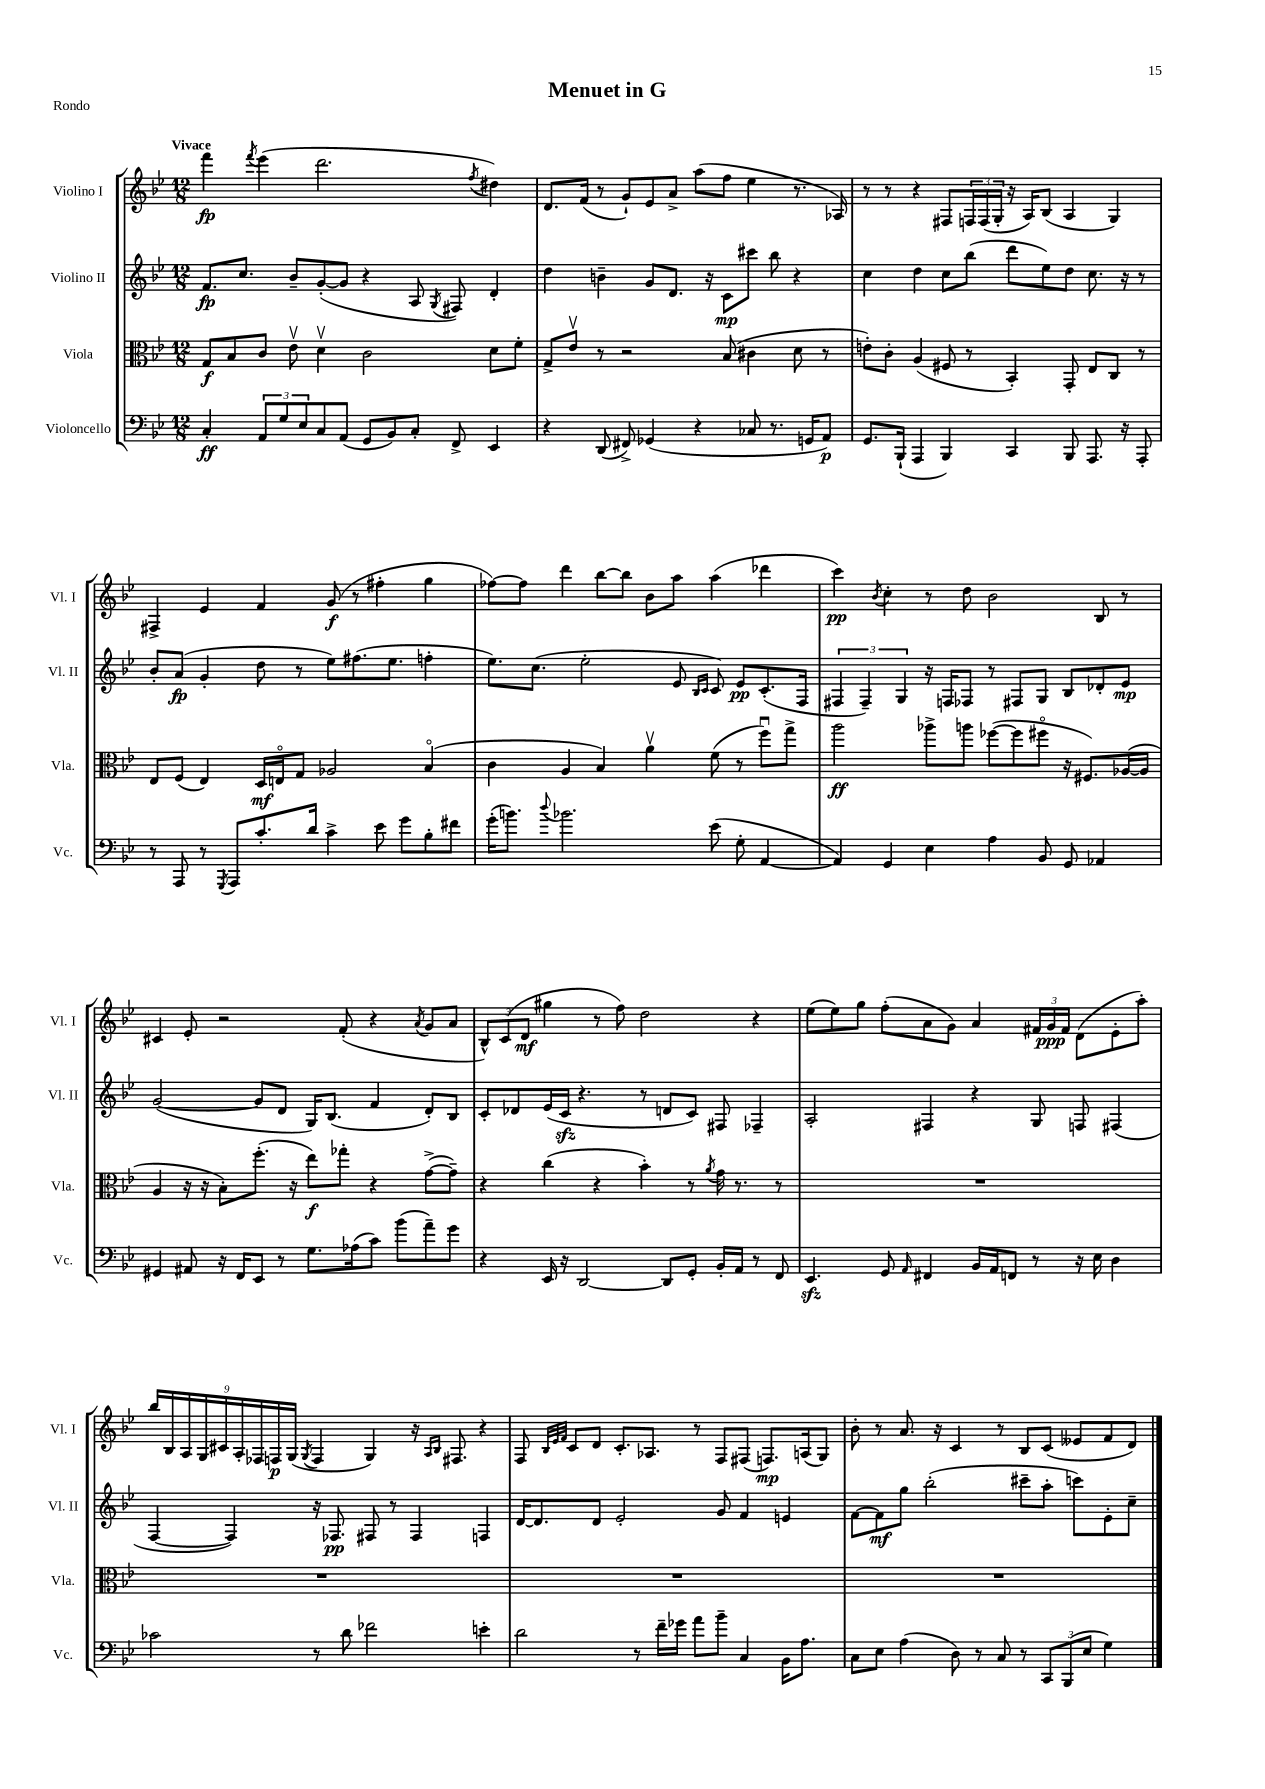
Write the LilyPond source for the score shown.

\header { title = "Menuet in G" piece = "Rondo" }
<<
\new StaffGroup <<
\new Staff = "s0" \with { instrumentName = "Violino I" shortInstrumentName = "Vl. I" } {
    \clef treble \key bes \major \numericTimeSignature \time 12/8 \tempo "Vivace"
    f'''4\fp \acciaccatura { f'''8 } ees'''4( d'''2. \acciaccatura { f''8 } dis''4) |
    d'8. f'16( r8 g'8-!) ees'8 a'8-> a''8( f''8 ees''4 r8. aes16) |
    r8 r8 r4 fis8 \tuplet 3/2 { f16 f16( g16-. } r16 a16) bes8( a4 g4) |
    fis4-> ees'4 f'4 g'8\f( r8 fis''4-. g''4 |
    fes''8~) fes''8 d'''4 bes''8~ bes''8 bes'8 a''8 a''4( des'''4 |
    c'''4\pp) \acciaccatura { bes'8 } c''4-. r8 d''8 bes'2 bes8 r8 |
    cis'4 ees'8-. r2 f'8-.( r4 \acciaccatura { a'8 } g'8 a'8 |
    \tuplet 3/2 { bes8-^) c'8( d'8\mf } gis''4 r8 f''8) d''2 r4 |
    ees''8( ees''8) g''8 f''8-.( a'8 g'8) a'4 \tuplet 3/2 { fis'16 g'16\ppp fis'16 } d'8( ees'8-. a''8-.) |
    \tuplet 9/8 { bes''16 bes16 a16 g16 cis'16 a16-. fes16 f16\p g16( } \acciaccatura { g8 } f4 g4) r16 \grace { a16 bes16 } fis8. r4 |
    f8 \grace { bes32 ees'32 f'32 } c'8 d'8 c'8.-. aes8. r8 f8 fis8( f8.\mp) a16( g8) |
    bes'8-. r8 a'8. r16 c'4 r8 bes8 c'8( eeses'8 f'8 d'8) \bar "|." |
}
\new Staff = "s1" \with { instrumentName = "Violino II" shortInstrumentName = "Vl. II" } {
    \clef treble \key bes \major \numericTimeSignature \time 12/8
    f'8.\fp c''8. bes'8-- g'8~-.( g'8 r4 a8 \acciaccatura { g8 } fis8) d'4-. |
    d''4 b'4-- g'8 d'8. r16 c'8\mp cis'''8 bes''8 r4 |
    c''4 d''4 c''8 bes''8( d'''8 ees''8) d''8 c''8. r16 r8 |
    bes'8-. a'8\fp( g'4-. d''8 r8 ees''8) fis''8.( ees''8. f''4-. |
    ees''8.) c''8.( ees''2-. ees'8 \grace { bes16 c'16 } c'8) ees'8\pp c'8.-.( f16 |
    \tuplet 3/2 { fis4 fis4--) g4 } r16 f16 fes8 r8 fis8 g8 bes8 des'8-. ees'8\mp |
    g'2~( g'8 d'8 g16) bes8.( f'4 d'8-.) bes8 |
    c'8-. des'8 ees'16( c'16\sfz r4. r8 d'8 c'8) fis8 fes4-- |
    a2-. fis4 r4 g8 f8 fis4( |
    f4~ f4) r16 fes8.\pp fis8 r8 fis4 f4 |
    d'16~ d'8. d'8 ees'2-. g'8 f'4 e'4 |
    f'8~ f'8\mf g''8 bes''2-.( cis'''8-- a''8-. c'''8) ees'8-. c''8-- \bar "|." |
}
\new Staff = "s2" \with { instrumentName = "Viola" shortInstrumentName = "Vla." } {
    \clef alto \key bes \major \numericTimeSignature \time 12/8
    g8\f bes8 c'8 ees'8\upbow d'4\upbow c'2 d'8 f'8-. |
    g8-> ees'8\upbow r8 r2 bes8( cis'4 d'8 r8 |
    e'8-.) c'8-. a4( fis8 r8 bes,4-.) g,8-. ees8 c8 r8 |
    ees8 f8( ees4) d16\mf e16\flageolet g8 aes2 bes4\flageolet( |
    c'4 a4 bes4) a'4\upbow f'8( r8 f''8\downbow) g''8-> |
    a''2\ff aes''8-> a''8 fes''8~( fes''8 fis''8\flageolet r16 fis8.) aes16~( aes16 |
    a4 r16 r16 bes8-.) f''8.-.( r16 ees''8\f) ges''8-. r4 g'8~->( g'8--) |
    r4 c''4( r4 bes'4-.) r8 \acciaccatura { a'8 } g'16 r8. r8 |
    R1. |
    R1. |
    R1. |
    R1. \bar "|." |
}
\new Staff = "s3" \with { instrumentName = "Violoncello" shortInstrumentName = "Vc." } {
    \clef bass \key bes \major \numericTimeSignature \time 12/8
    c4-.\ff \tuplet 3/2 { a,8 g8 ees8 } c8 a,8( g,8 bes,8) c8-. f,8-> ees,4 |
    r4 d,8( fis,8->) ges,4( r4 ces8 r8. g,16 a,8\p) |
    g,8. bes,,16-!( a,,4 bes,,4) c,4 bes,,8 a,,8. r16 a,,8-. |
    r8 a,,8 r8 \acciaccatura { g,,8 } a,,8 c'8.-. d'16 c'4-> ees'8 g'8 bes8-. fis'8 |
    g'16-.( b'8.) \appoggiatura { d''8 } bes'2. ees'8( g8-. a,4~ |
    a,4) g,4 ees4 a4 bes,8 g,8 aes,4 |
    gis,4 ais,8 r16 f,16 ees,8 r8 g8. aes16( c'8) bes'8( a'8--) g'8 |
    r4 ees,16 r16 d,2~ d,8 g,8-. bes,16-. a,16 r8 f,8 |
    ees,4.\sfz g,8 \grace { a,16 } fis,4 bes,16 a,16 f,8 r8 r16 ees16 d4 |
    ces'2 r8 d'8 fes'2 e'4-. |
    d'2 r8 f'16-- ges'16 a'8 bes'8-- c4 bes,16 a8. |
    c8 ees8 a4( d8) r8 c8 r8 \tuplet 3/2 { c,8 bes,,8( ees8 } g4) \bar "|." |
}
>>
>>
\layout { \context { \Score \remove "Bar_number_engraver" } }
